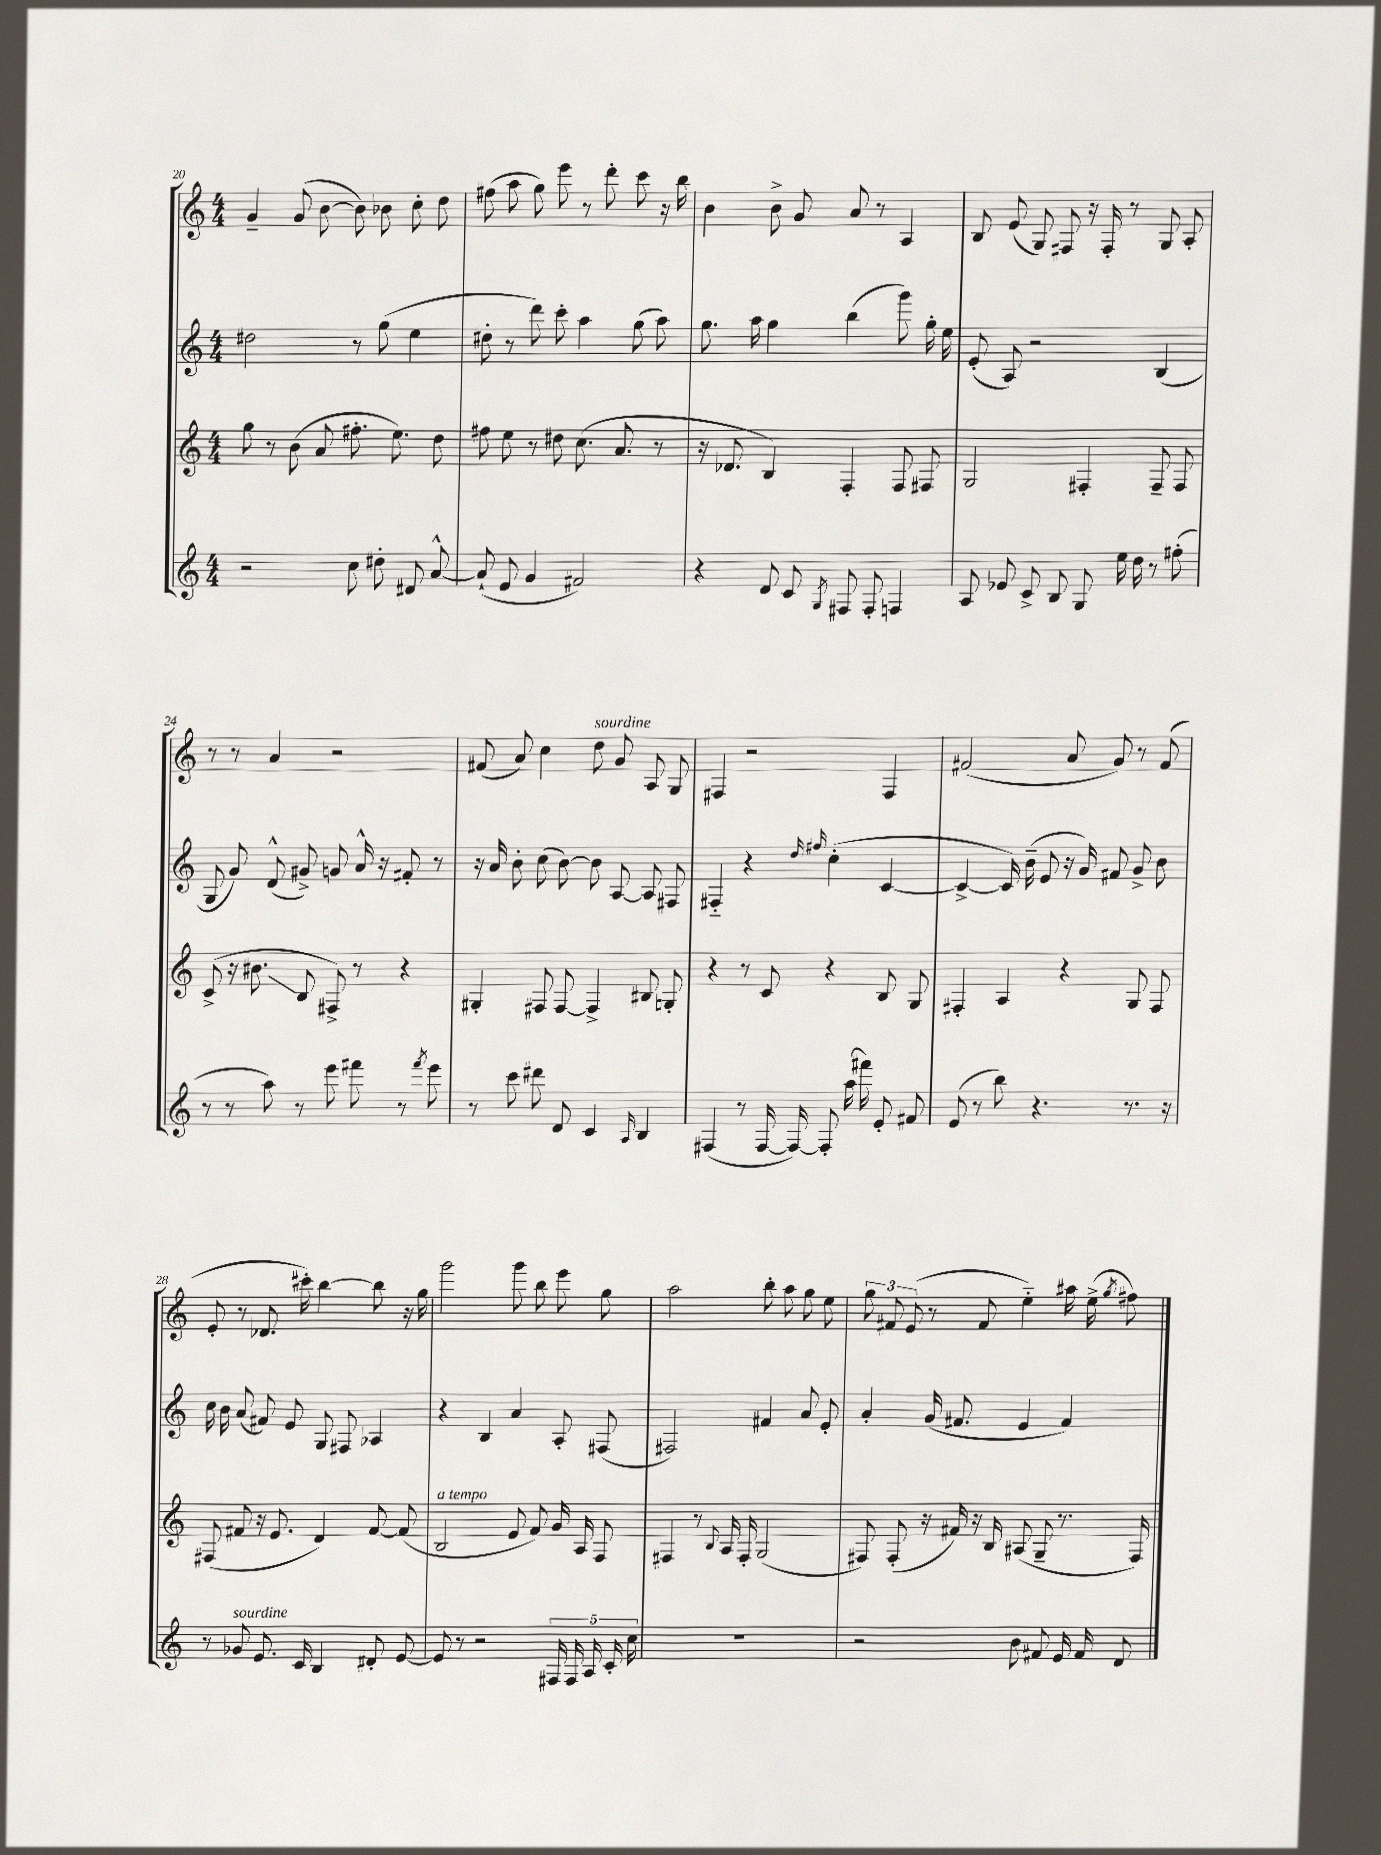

**kern	**kern	**kern	**kern
*staff4	*staff3	*staff2	*staff1
*clefG2	*clefG2	*clefG2	*clefG2
*k[]	*k[]	*k[]	*k[]
*M4/4	*M4/4	*M4/4	*M4/4
2r	8gg	2dd#	4g~
.	8r	.	.
.	(8b	.	(8g
.	8a	.	[8b
8cc	8.ff#'	8r	8b])
8dd#'	.	(8gg	8b-
.	8.ee)	.	.
8d#	.	4ee	8cc'
[8a^^	8dd	.	8dd
=	=	=	=
(8a`]	8ff#	8dd#'	(8ff#
8e	8ee	8r	8aa
4g	8r	8ddd)	8gg)
.	8dd#	8ccc'	8eee
2f#)	(8.cc	4aa	8r
.	.	.	8ddd'
.	8.a	.	.
.	.	(8gg	8ccc
.	8r	8aa)	16r
.	.	.	16bb
=	=	=	=
4r	16r	8.gg	4b
.	8.d-	.	.
.	.	16aa	.
8d	4B)	4gg	8b^
8c	.	.	8g
8qG	.	.	.
8F#	4F'	(4bb	8a
8F#'	.	.	8r
4F	8F	8ggg)	4A
.	8F#	16gg'	.
.	.	16ee	.
=	=	=	=
8A	2G	(8e'	8B
8e-	.	8A)	(8e
8c^	.	2r	8G)
8B	.	.	8F#
8G	4F#'	.	16r
.	.	.	16F#'
16ee	.	.	8r
16dd	.	.	.
8r	8F#~	(4B	8G
(8ff#'	8F#	.	8A'
=	=	=	=
8r	(8c^	8G	8r
8r	16r	8g)	8r
.	8.b#	.	.
8aa)	.	(8d^^	4a
8r	8B	8g#^)	.
8eee	8F#^)	8g	2r
8fff#	8r	16a^^	.
.	.	16r	.
8r	4r	8f#'	.
8qfff#	.	.	.
8eee	.	8r	.
=	=	=	=
8r	4G#'	16r	(8f#
.	.	16a	.
8ccc	.	8b'	8a)
8ddd#	8F#	(8cc	4cc
8d	[8F#	[8b)	.
4c	4F#^]	8b]	8dd
.	.	[8A	8g
16qqA	.	.	.
4B	8B#	8A]	8A
.	8G'	8F#	8G
=	=	=	=
(4F#	4r	4F#'~	4F#
8r	8r	4r	2r
[16F#	8c	.	.
16F#_)	.	.	.
.	.	16qqdd	.
.	.	16qqff#	.
8F#']	4r	(4cc'	.
(16aa	.	.	.
16fff#)	.	.	.
8e'	8B	[4c	4F#
8f#	8G	.	.
=	=	=	=
(8e	4F#'	4c^_	(2f#
8r	.	.	.
8bb)	4A	16c])	.
.	.	(16b~	.
4.r	.	8e	.
.	4r	16r	8a
.	.	16g)	.
.	.	8f#	8g)
8.r	8G	8g^	8r
.	8F#	8b	(8f#
16r	.	.	.
=	=	=	=
8r	(8F#	16cc	8e'
.	.	16b	.
8g-	8f#	(8a	8r
8.e	16r	8f#)	8.d-
.	8.e	.	.
.	.	8e	.
16c	.	.	16ccc#')
4B	4d)	8G	[4bb
.	.	8F#	.
8d#'	[8f#	4A-	8bb]
[8e	(8f#]	.	16r
.	.	.	16gg
=	=	=	=
8e]	2B	4r	2ggg
8r	.	.	.
2r	.	4B	.
.	8e	4a	8ggg
.	8f)	.	8bb
20F#	16g	8A'	8eee
20F#	.	.	.
.	16A	.	.
20A	.	.	.
.	8F	(8F#	8gg
20c'	.	.	.
20cc	.	.	.
=	=	=	=
1r	4F#	2F#)	2aa
.	8r	.	.
.	8qqB	.	.
.	16A	.	.
.	16F#'	.	.
.	(2G	4f#	8bb'
.	.	.	8aa
.	.	8a	8gg
.	.	8e'	8ee
=	=	=	=
2r	8F#)	4a'	12gg
.	.	.	12f#
.	(8F#'	.	.
.	.	.	(12e
.	16r	(16g	8r
.	16f#)	8.f#	.
.	16r	.	8f#
.	16B	.	.
8b	(8A#	4e	4ee'~)
8f#	8G~	.	.
16e	8.r	4f#)	16aa#
16f#	.	.	(16ee^
.	.	.	8qgg
8d	.	.	8ff#)
.	16F#)	.	.
==	==	==	==
*-	*-	*-	*-
